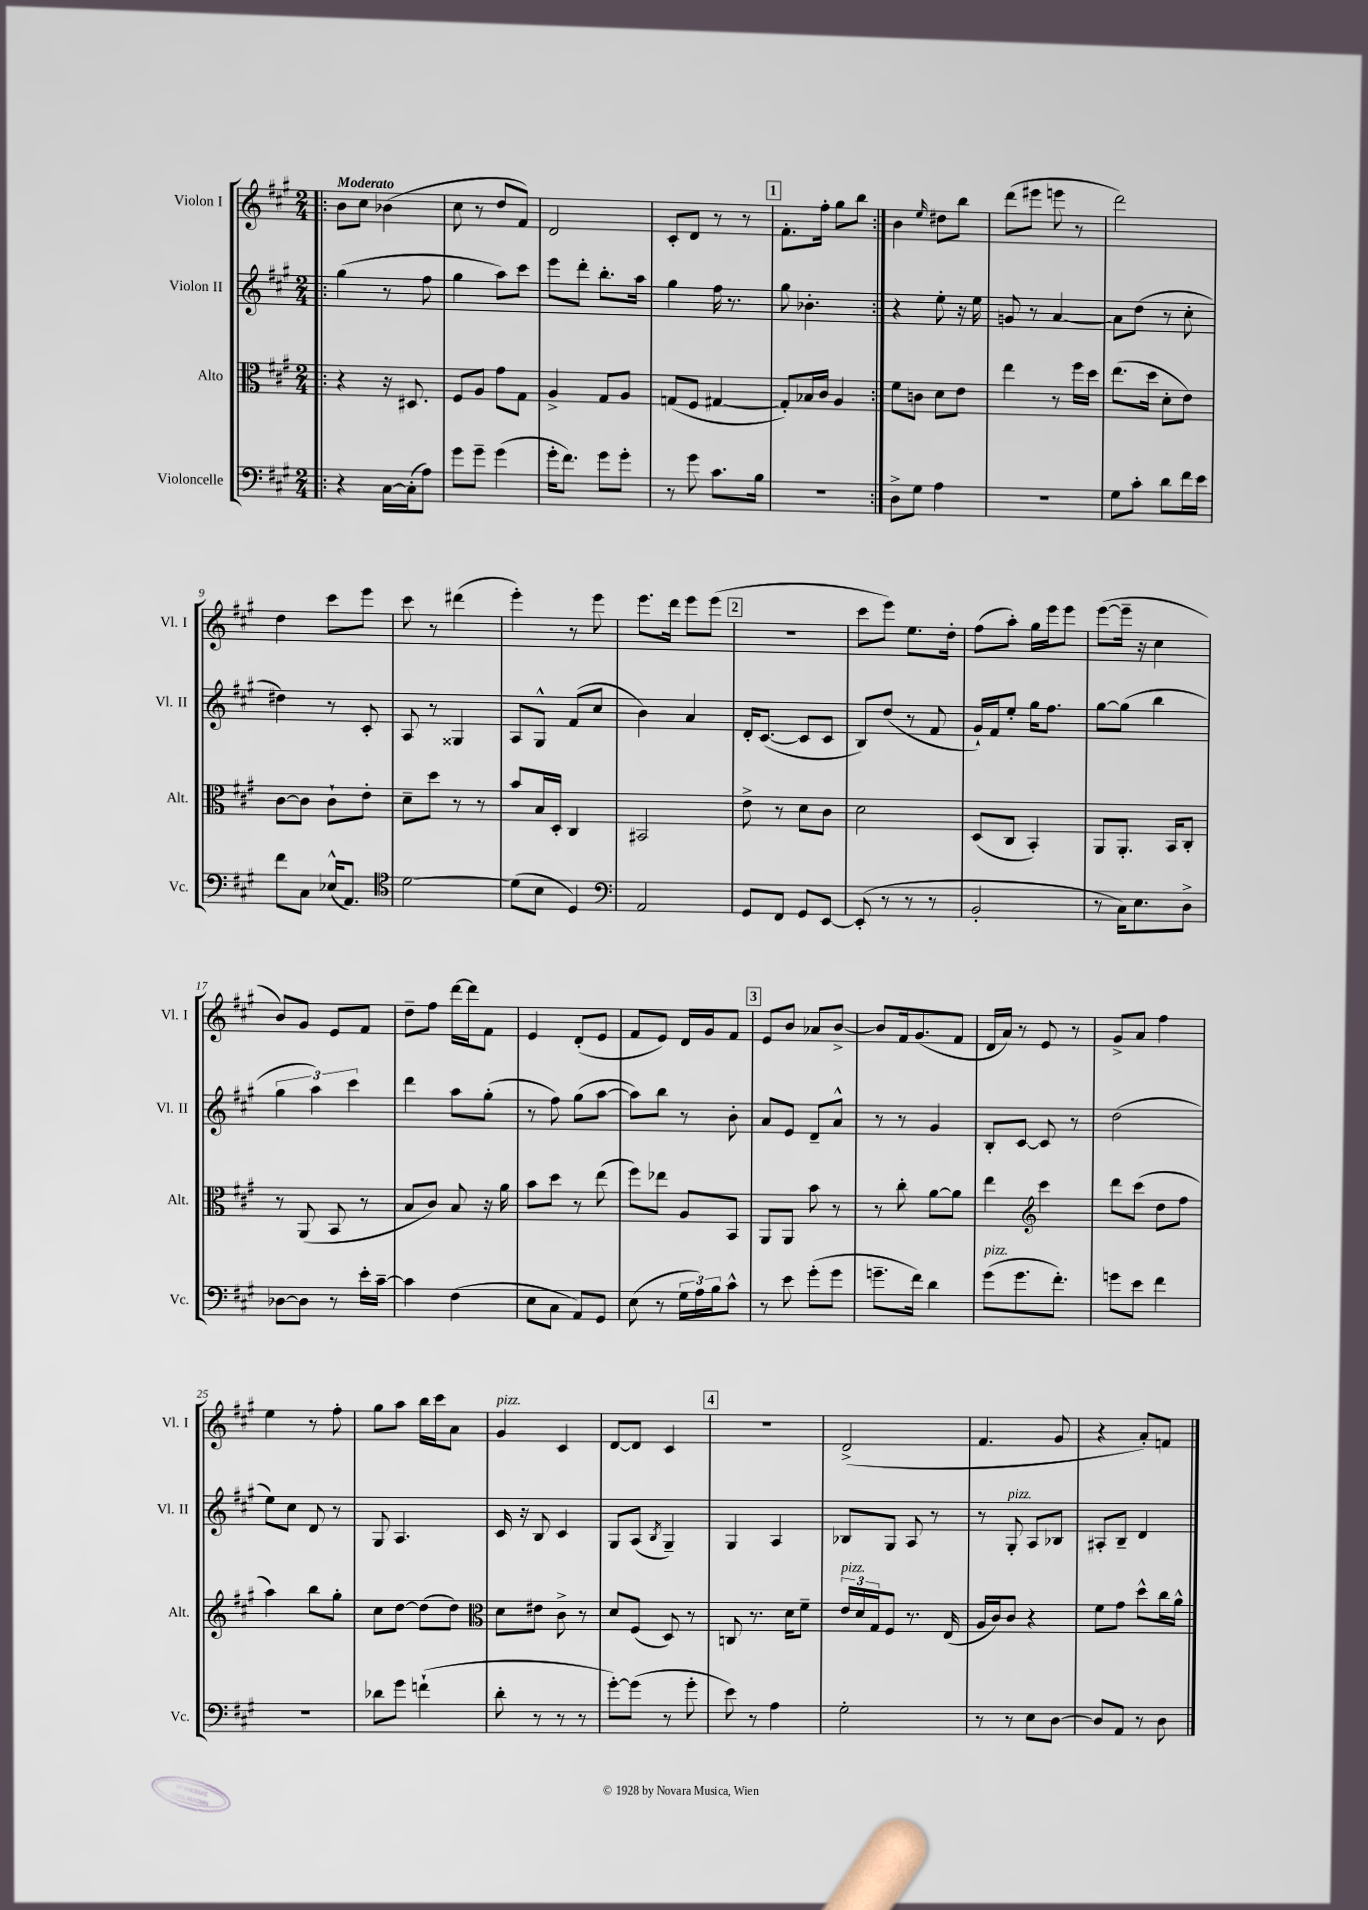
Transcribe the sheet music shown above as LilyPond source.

<<
\new StaffGroup <<
\new Staff = "s0" \with { instrumentName = "Violon I" shortInstrumentName = "Vl. I" } {
    \clef treble \key a \major \numericTimeSignature \time 2/4 \tempo "Moderato"
    \repeat volta 2 { \bar ".|:" b'8 cis''8 bes'4( |
    cis''8 r8 d''8 fis'8) |
    d'2 |
    cis'8-. d'8 r8 r8 |
    \mark \markup { \box "1" } fis'8.-. fis''16-. gis''8 b''8 | }
    b'4 \grace { e''16 } dis''8 b''8 |
    d'''8( eis'''8 e'''8 r8 |
    d'''2) |
    d''4 cis'''8 e'''8 |
    cis'''8 r8 dis'''4( |
    e'''4-.) r8 e'''8 |
    e'''8. d'''16 e'''8 e'''8( |
    \mark \markup { \box "2" } R2 |
    cis'''8 e'''8) e''8. d''16-. |
    fis''8( a''8-.) gis''16 e'''16 e'''8 |
    e'''8~( e'''16-- r16 cis''4 |
    b'8) gis'8 e'8 fis'8 |
    d''8-- fis''8 d'''16~ d'''16 fis'8 |
    e'4 d'8-.( e'8 |
    fis'8 e'8) d'16 gis'16 fis'8 |
    \mark \markup { \box "3" } e'8 b'8 aes'8 b'8~-> |
    b'8 fis'16 gis'8.( fis'8 |
    d'16 a'16) r8 e'8 r8 |
    gis'8-> a'8 fis''4 |
    e''4 r8 fis''8-. |
    gis''8 a''8 b''16 cis'''16 a'8 |
    gis'4^\markup { \italic "pizz." } cis'4 |
    d'8~ d'8 cis'4 |
    \mark \markup { \box "4" } r2 |
    d'2->( |
    fis'4. gis'8 |
    r4 a'8-.) f'8 \bar "|." |
}
\new Staff = "s1" \with { instrumentName = "Violon II" shortInstrumentName = "Vl. II" } {
    \clef treble \key a \major \numericTimeSignature \time 2/4
    \repeat volta 2 { \bar ".|:" gis''4( r8 fis''8 |
    gis''4 a''8) cis'''8 |
    e'''8 d'''8-. b''8.-. a''16 |
    gis''4 fis''16 r8. |
    \mark \markup { \box "1" } gis''8 bes'4.-. | }
    r4 e''8-. r16 e''16 |
    g'8 r8 a'4~ |
    a'8 d''8( r8 cis''8-. |
    dis''4) r8 cis'8-. |
    a8 r8 gisis4 |
    a8 gis8-^ fis'8( cis''8 |
    b'4) a'4 |
    \mark \markup { \box "2" } d'16-. cis'8.~( cis'8 cis'8 |
    b8) d''8( r8 fis'8 |
    gis'16-!) fis'16 e''8-. gis''16 fis''8. |
    gis''8~ gis''8( b''4 |
    \tuplet 3/2 { gis''4 a''4) cis'''4 } |
    d'''4 a''8 gis''8-.( |
    r8 fis''8) gis''8( a''8~ |
    a''8) b''8 r8 b'8-. |
    \mark \markup { \box "3" } a'8 e'8 d'8-- a'8-^ |
    r8 r8 gis'4 |
    b8-. cis'8~ cis'8 r8 |
    d''2( |
    e''8) cis''8 d'8 r8 |
    gis8 a4. |
    cis'16 r16 b8 cis'4 |
    gis8 a8( \acciaccatura { b8 } gis4--) |
    \mark \markup { \box "4" } gis4 a4 |
    bes8 gis8 a8 r8 |
    r8 gis8-.^\markup { \italic "pizz." } a8 bes8 |
    ais8-. b8-- d'4 \bar "|." |
}
\new Staff = "s2" \with { instrumentName = "Alto" shortInstrumentName = "Alt." } {
    \clef alto \key a \major \numericTimeSignature \time 2/4
    \repeat volta 2 { \bar ".|:" r4 r16 dis8. |
    fis8 a8 gis'8 gis8 |
    a4-> gis8 a8 |
    g8( fis8 gis4~ |
    \mark \markup { \box "1" } gis8-.) bes16 cis'16 a4 | }
    fis'8 c'8 d'8 e'8 |
    e''4 r8 fis''16 d''16 |
    e''8.( d''16 d'8-. e'8) |
    cis'8~ cis'8 cis'8-! e'8-. |
    d'8-- d''8 r8 r8 |
    b'8 b16 d16-. cis4 |
    bis,2 |
    \mark \markup { \box "2" } e'8-> r8 d'8 cis'8 |
    d'2 |
    d8( cis8 b,4-.) |
    a,8 a,8.-. b,16 cis8-. |
    r8 a,8( b,8 r8 |
    b8 cis'8) b8 r16 a'16 |
    b'8 d''8 r8 e''8( |
    fis''8) ees''8 a8 b,8 |
    \mark \markup { \box "3" } a,8 a,8 b'8 r8 |
    r8 cis''8-. a'8~ a'8 |
    e''4 \clef treble cis'''4 |
    d'''8 cis'''8( d''8 fis''8 |
    a''4) b''8 gis''8-. |
    cis''8 d''8~ d''8( d''8) |
    \clef alto d'8 eis'8 cis'8-> r8 |
    d'8 fis8( d8) r8 |
    \mark \markup { \box "4" } c8 r8. d'16 fis'8-- |
    \tuplet 3/2 { e'16^\markup { \italic "pizz." } d'16 gis16 } fis8 r8. e16( |
    a16 cis'16) cis'8 r4 |
    fis'8 gis'8 d''8-^ cis''16 a'16-^ \bar "|." |
}
\new Staff = "s3" \with { instrumentName = "Violoncelle" shortInstrumentName = "Vc." } {
    \clef bass \key a \major \numericTimeSignature \time 2/4
    \repeat volta 2 { \bar ".|:" r4 cis16~ cis16-.( a8) |
    gis'8 gis'8-- gis'4( |
    gis'16-. fis'8.) gis'8 gis'8-. |
    r8 gis'8 cis'8. b16 |
    \mark \markup { \box "1" } r2 | }
    d8-> gis8 a4 |
    R2 |
    gis8 cis'8-. d'8 fis'16 e'16 |
    fis'8 cis8 ees16-^( a,8.) |
    \clef tenor d'2~ |
    d'8( b8 d4) |
    \clef bass a,2 |
    \mark \markup { \box "2" } gis,8 fis,8 gis,8 e,8~ |
    e,8-.( r8 r8 r8 |
    b,2-. |
    r8 cis16) e8. d8-> |
    des8~ des8 r8 e'16-. cis'16~-- |
    cis'4 fis4( |
    e8 cis8 a,8) gis,8 |
    e8( r8 \tuplet 3/2 { gis16 a16) b16 } cis'8-^ |
    \mark \markup { \box "3" } r8 e'8 gis'8-.( gis'8 |
    g'8.-- fis'16) d'4 |
    gis'8^\markup { \italic "pizz." }( gis'8. fis'8.-.) |
    g'8 e'8 fis'4 |
    R2 |
    des'8 gis'8 f'4-!( |
    d'8-. r8 r8 r8 |
    gis'8~-.) gis'8( r8 gis'8-. |
    \mark \markup { \box "4" } e'8) r8 a4 |
    gis2-. |
    r8 r8 e8 d8~ |
    d8 a,8 r8 d8 \bar "|." |
}
>>
>>
